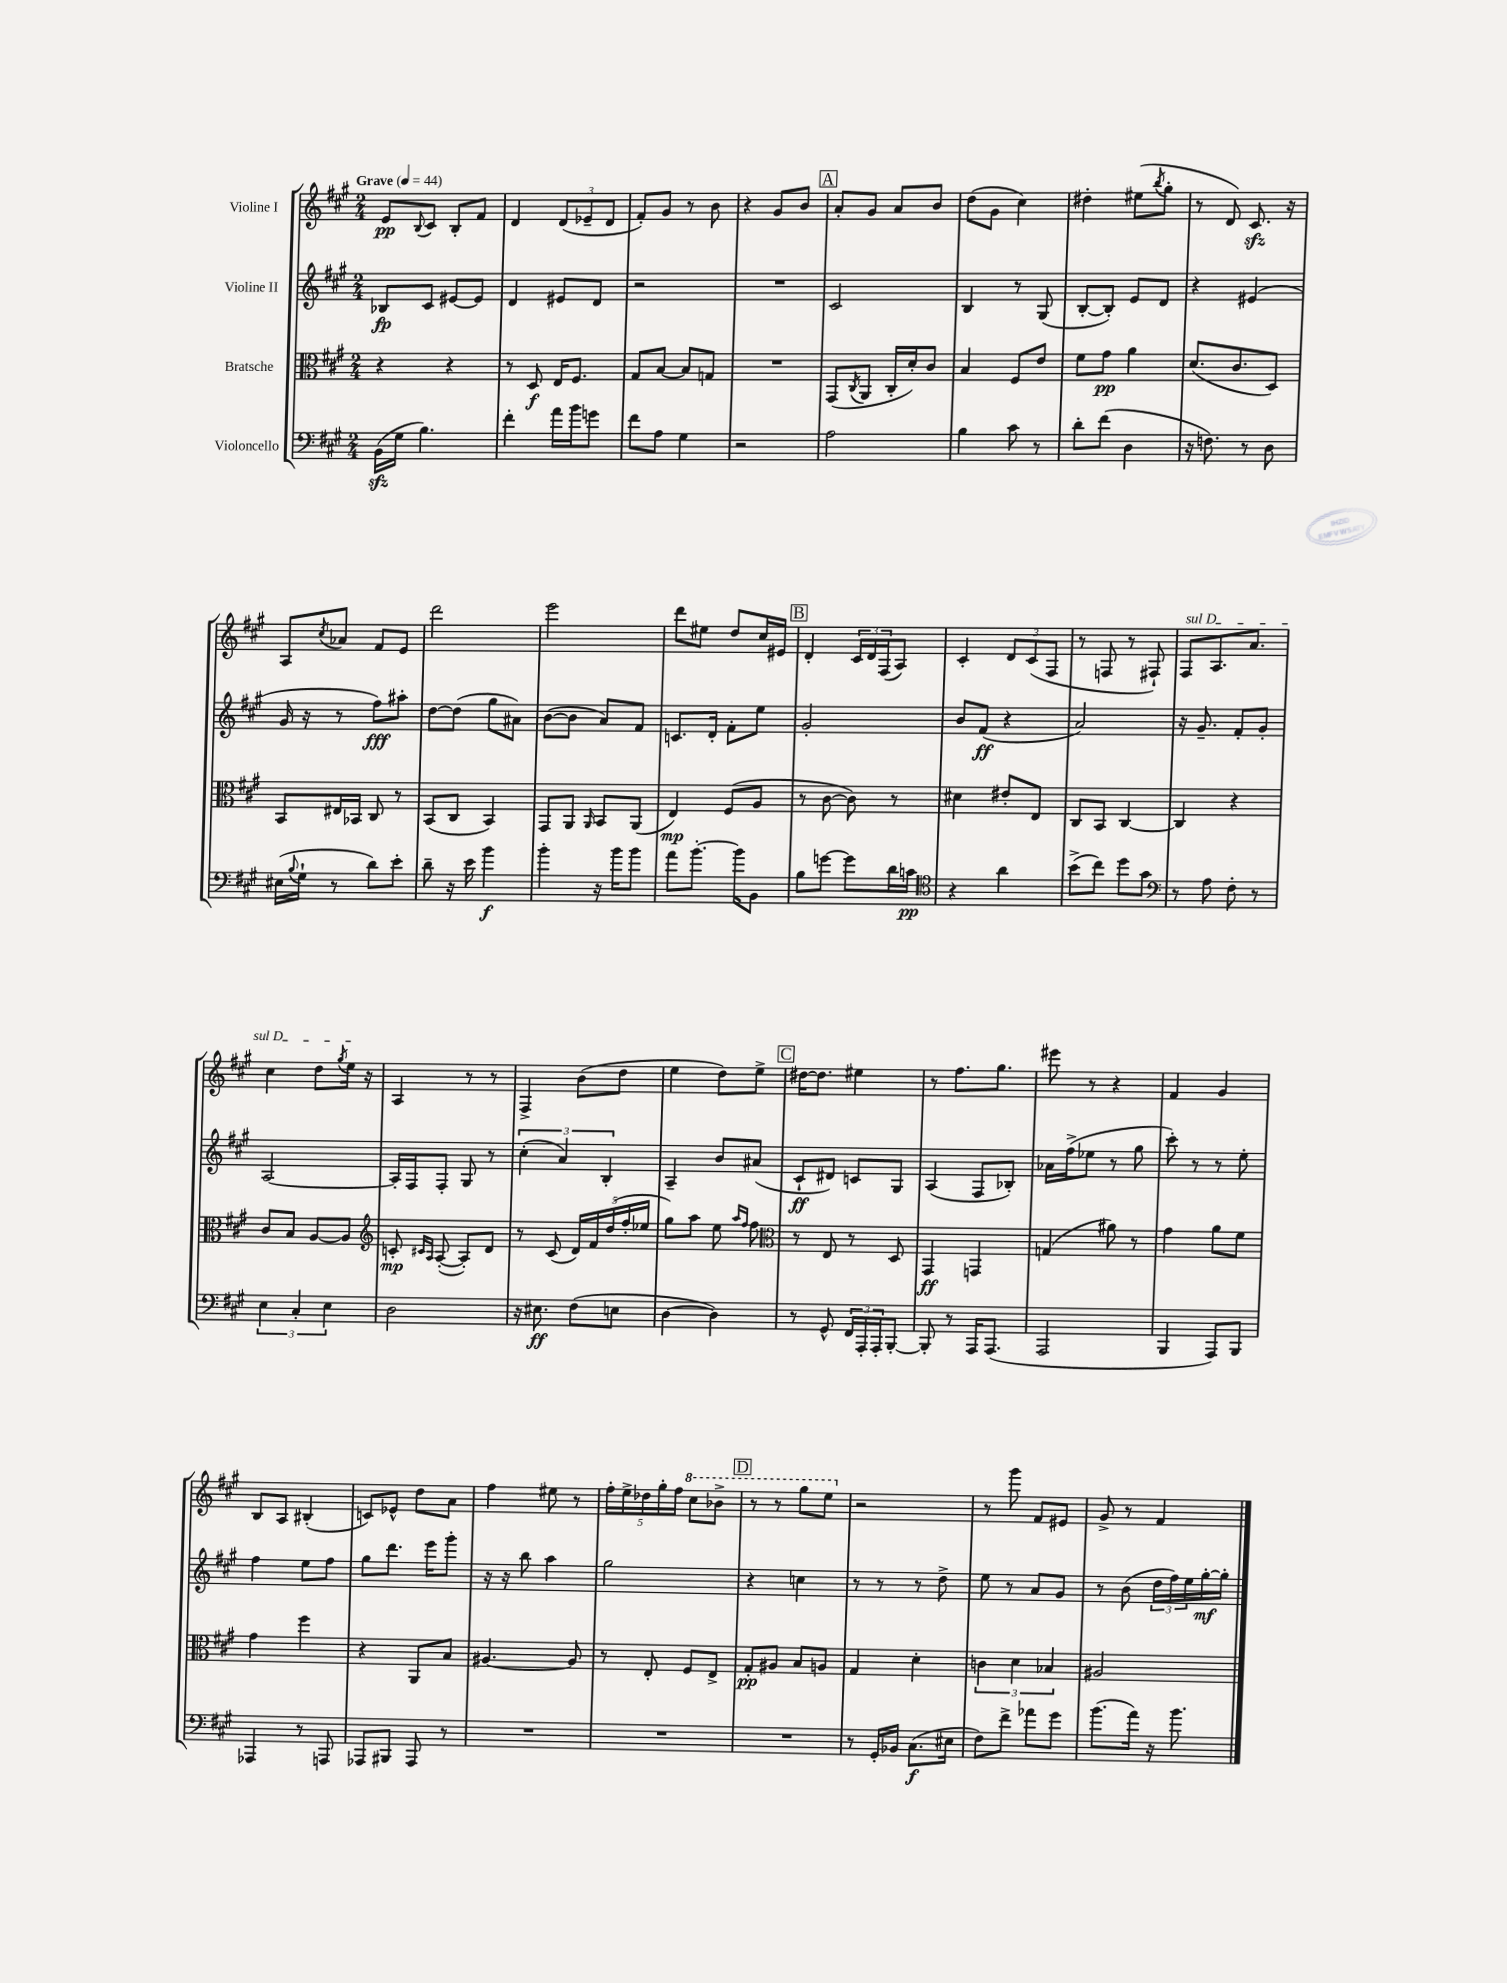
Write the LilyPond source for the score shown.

<<
\new StaffGroup <<
\new Staff = "s0" \with { instrumentName = "Violine I" } {
    \clef treble \key a \major \numericTimeSignature \time 2/4 \tempo "Grave" 4 = 44
    e'8\pp \appoggiatura { b8 } cis'8 b8-. fis'8 |
    d'4 \tuplet 3/2 { d'8( ees'8-- d'8 } |
    fis'8-.) gis'8 r8 b'8 |
    r4 gis'8 b'8 |
    \mark \markup { \box "A" } a'8-. gis'8 a'8 b'8 |
    d''8( gis'8 cis''4) |
    dis''4-. eis''8( \acciaccatura { b''8 } gis''8-. |
    r8 d'8) cis'8.\sfz r16 |
    a8 \acciaccatura { cis''8 } aes'8 fis'8 e'8 |
    d'''2 |
    e'''2 |
    d'''8 eis''8 d''8 cis''16 eis'16 |
    \mark \markup { \box "B" } d'4-. \tuplet 3/2 { cis'16 d'16 fis16( } a8) |
    cis'4-. \tuplet 3/2 { d'8 cis'8( fis8 } |
    r8 f8 r8 fis8-!) |
    \once \override TextSpanner.bound-details.left.text = \markup { \italic "sul D" } fis8\startTextSpan a8. a'8. |
    cis''4 d''8 \acciaccatura { gis''8 } e''16\stopTextSpan r16 |
    a4 r8 r8 |
    fis4-> b'8( d''8 |
    e''4 d''8) e''8-> |
    \mark \markup { \box "C" } dis''16~ dis''8. eis''4 |
    r8 fis''8. gis''8. |
    eis'''8 r8 r4 |
    fis'4 gis'4 |
    b8 a8 bis4-.( |
    c'8) ees'8-^ d''8 a'8 |
    fis''4 eis''8 r8 |
    \tuplet 5/4 { fis''16-. e''16-> des''16 gis''16-. fis''16 } \ottava #1 cis'''8 bes''8-> |
    \mark \markup { \box "D" } r8 r8 gis'''8 e'''8 \ottava #0 |
    r2 |
    r8 gis'''8 fis'8 eis'8 |
    gis'8-> r8 fis'4 \bar "|." |
}
\new Staff = "s1" \with { instrumentName = "Violine II" } {
    \clef treble \key a \major \numericTimeSignature \time 2/4
    bes8\fp cis'8 eis'8~ eis'8 |
    d'4 eis'8 d'8 |
    r2 |
    R2 |
    \mark \markup { \box "A" } cis'2 |
    b4 r8 gis8( |
    b8~-. b8-.) e'8 d'8 |
    r4 eis'4( |
    gis'16 r16 r8 fis''8\fff) ais''8-. |
    d''8~ d''8( gis''8 ais'8) |
    b'8~( b'8 a'8) fis'8 |
    c'8. d'16-. fis'8-. e''8 |
    \mark \markup { \box "B" } gis'2-. |
    b'8 fis'8\ff( r4 |
    a'2) |
    r16 gis'8.-- fis'8-. gis'8-. |
    a2~ |
    a16-. fis16 fis8-. gis8 r8 |
    \tuplet 3/2 { cis''4-.( a'4) b4-. } |
    a4-- b'8 ais'8( |
    \mark \markup { \box "C" } cis'8-!\ff dis'8) c'8 gis8 |
    a4( fis8 bes8-.) |
    aes'16 fis''16->( ees''8 r8 gis''8 |
    cis'''8-.) r8 r8 e''8-. |
    fis''4 e''8 fis''8 |
    gis''8 d'''8. e'''16 gis'''8-. |
    r16 r16 b''8 a''4 |
    gis''2 |
    \mark \markup { \box "D" } r4 c''4 |
    r8 r8 r8 d''8-> |
    e''8 r8 a'8 gis'8 |
    r8 b'8( \tuplet 3/2 { d''16 fis''16) e''16 } gis''16~-.\mf gis''16-. \bar "|." |
}
\new Staff = "s2" \with { instrumentName = "Bratsche" } {
    \clef alto \key a \major \numericTimeSignature \time 2/4
    r4 r4 |
    r8 d8\f e16 fis8. |
    gis8 b8~ b8 g8 |
    R2 |
    \mark \markup { \box "A" } gis,8( \acciaccatura { cis8 } a,8 cis16-. d'16-.) cis'8 |
    b4 fis8 e'8 |
    fis'8 gis'8\pp a'4 |
    d'8.( cis'8. d8) |
    b,8 eis16 bes,16 cis8 r8 |
    b,8( cis8 b,4) |
    gis,8 a,8 \grace { a,16 } b,8 a,8( |
    e4\mp) fis8( a8 |
    \mark \markup { \box "B" } r8 cis'8~ cis'8) r8 |
    dis'4 eis'8-. e8 |
    cis8 b,8 cis4~ |
    cis4 r4 |
    cis'8 b8 a8~ a8 |
    \clef treble c'8-.\mp \grace { cis'16 a16 } a8~-.( a8-.) d'8 |
    r8 cis'8( \tuplet 5/4 { d'16) fis'16 d''16( fis''16-. ees''16 } |
    gis''8) a''8 e''8 \grace { a''16 fis''16 } fis''8 |
    \mark \markup { \box "C" } \clef alto r8 e8 r8 d8 |
    gis,4\ff g,4 |
    g4( ais'8) r8 |
    gis'4 a'8 fis'8 |
    gis'4 fis''4 |
    r4 a,8 b8 |
    ais4.~ ais8 |
    r8 e8-. fis8 e8-> |
    \mark \markup { \box "D" } gis8-.\pp ais8 b8 a8 |
    gis4 d'4-. |
    \tuplet 3/2 { c'4 d'4 bes4 } |
    ais2 \bar "|." |
}
\new Staff = "s3" \with { instrumentName = "Violoncello" } {
    \clef bass \key a \major \numericTimeSignature \time 2/4
    b,16\sfz( gis16 b4.) |
    fis'4-. a'16 b'16 g'8 |
    fis'8 a8 gis4 |
    r2 |
    \mark \markup { \box "A" } a2 |
    b4 cis'8 r8 |
    d'8-. fis'8( d4 |
    r16 f8.) r8 d8 |
    eis16( \appoggiatura { b8 } gis16-! r8 d'8) e'8-. |
    d'8-- r16 e'16 b'4\f |
    b'4-. r16 b'16 b'8 |
    a'8 b'8.~-. b'16 b,8 |
    \mark \markup { \box "B" } b8 g'8~ g'8 d'16 c'16\pp |
    \clef tenor r4 a'4 |
    b'8->( cis''8) d''8 gis'8 |
    \clef bass r8 a8 fis8-. r8 |
    \tuplet 3/2 { e4 cis4-. e4 } |
    d2 |
    r16 eis8.\ff fis8( e8 |
    d4~ d4) |
    \mark \markup { \box "C" } r8 gis,8-^ \tuplet 3/2 { fis,16 a,,16-. a,,16-. } b,,8~-. |
    b,,8-. r8 a,,16 a,,8.( |
    a,,2 |
    b,,4 a,,8) b,,8 |
    aes,,4 r8 a,,8 |
    aes,,8 bis,,8 aes,,8 r8 |
    R2 |
    R2 |
    \mark \markup { \box "D" } R2 |
    r8 gis,16-. bes,16 cis8.\f( eis16 |
    fis8) fis'8-> aes'8 gis'8 |
    b'8.( a'16) r16 b'8. \bar "|." |
}
>>
>>
\layout { \context { \Score \remove "Bar_number_engraver" } }
